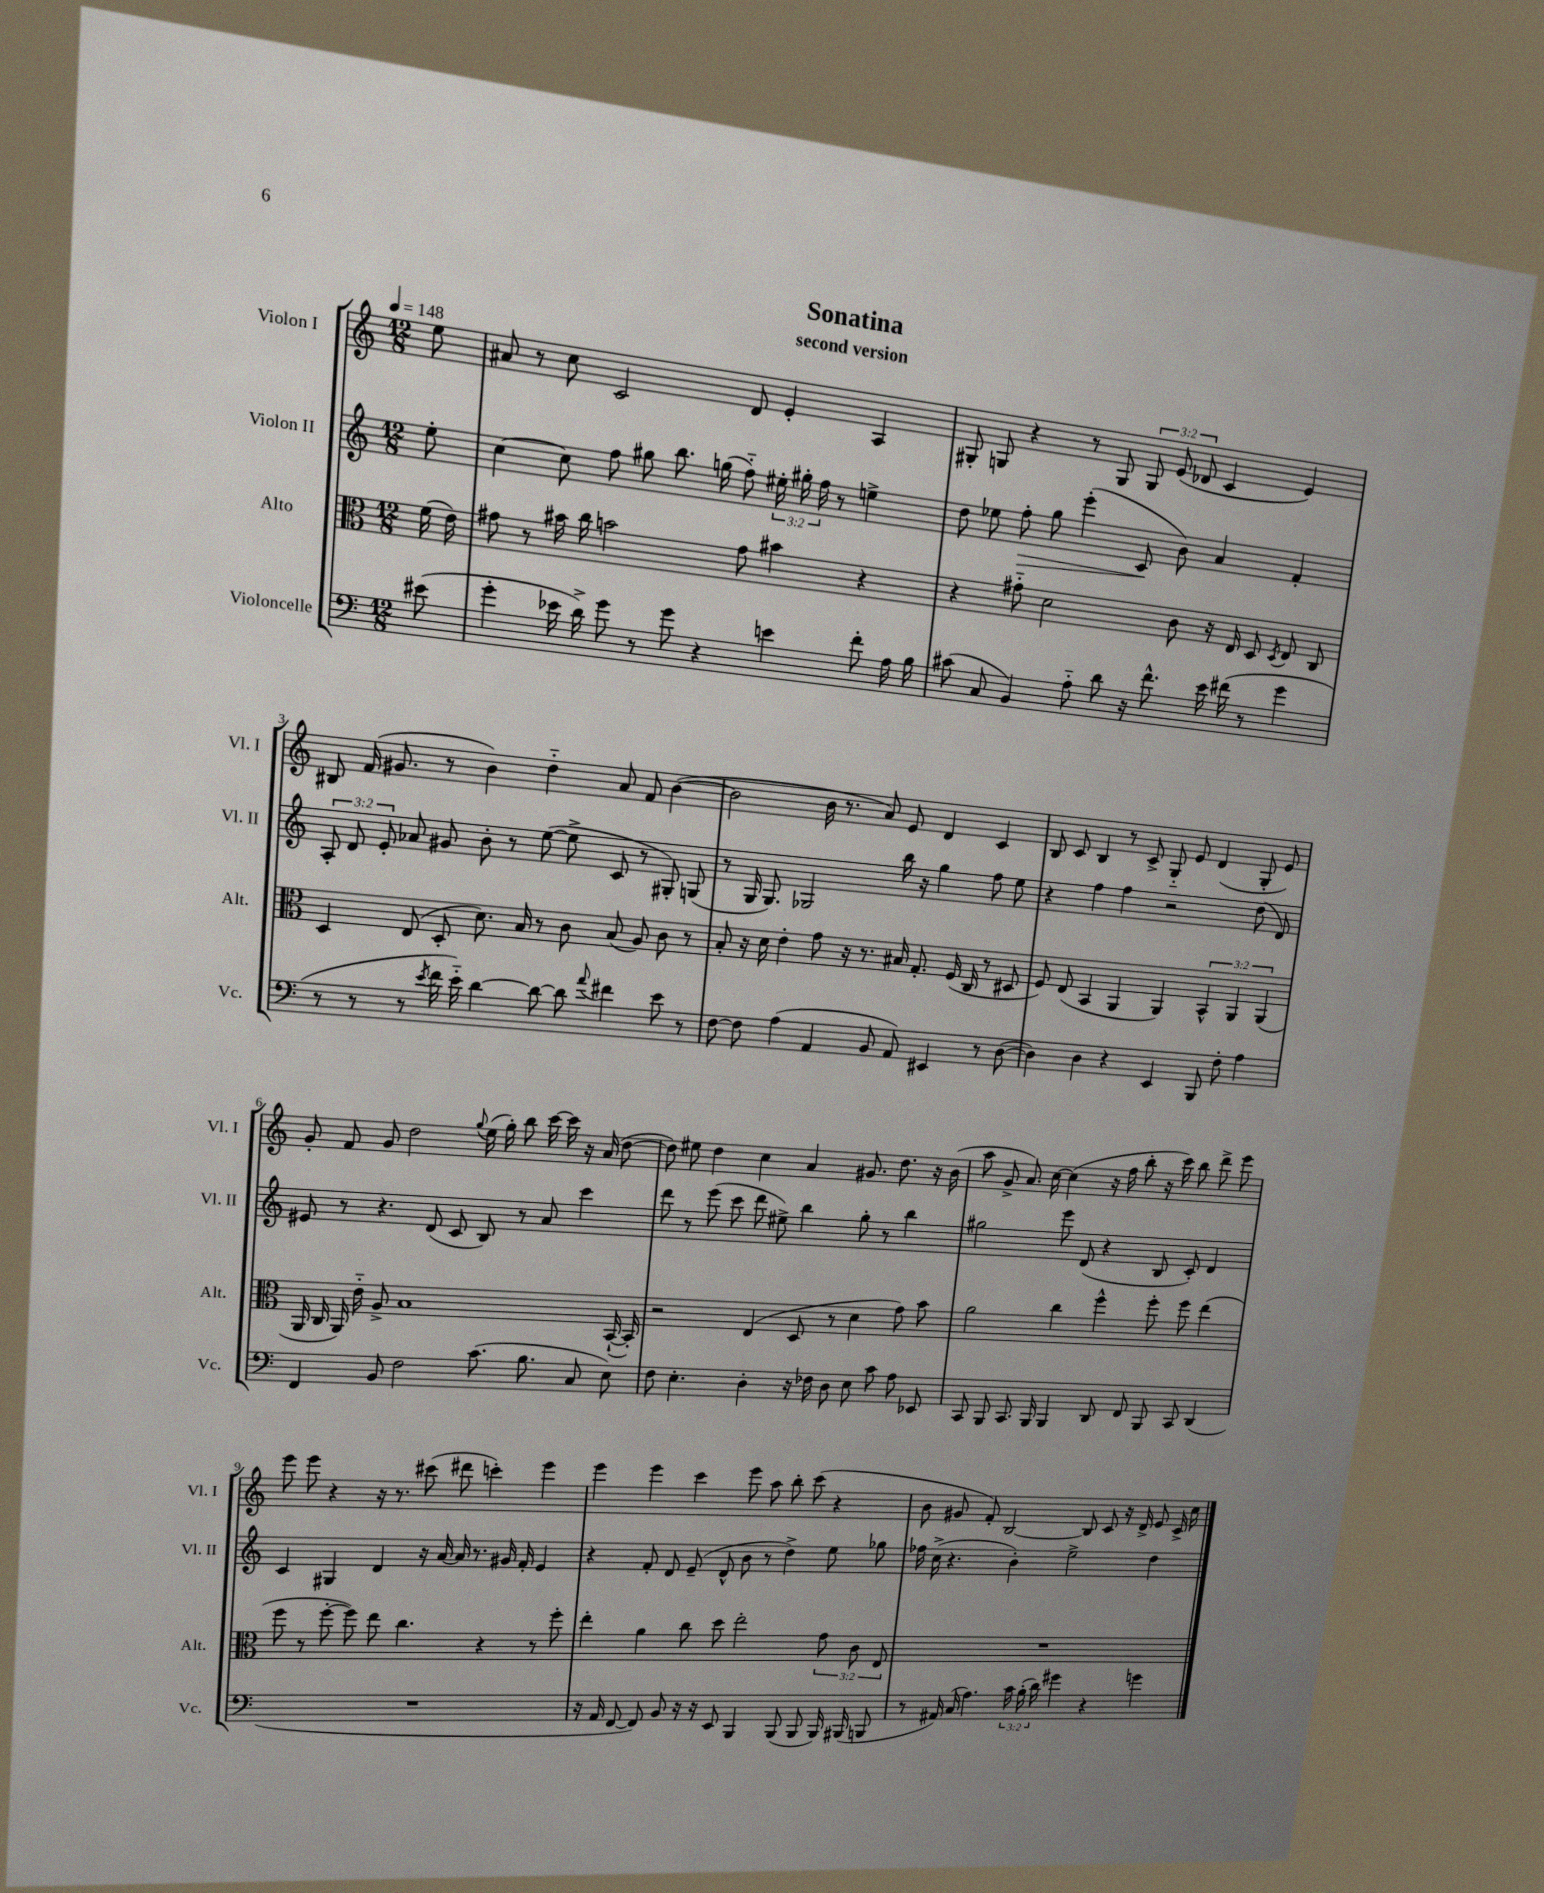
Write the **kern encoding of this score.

**kern	**kern	**kern	**dynam	**kern
*part4	*part3	*part2	*part2	*part1
*staff4	*staff3	*staff2	*staff2	*staff1
*I"Violoncelle	*I"Alto	*I"Violon II	*	*I"Violon I
*I'Vc.	*I'Alt.	*I'Vl. II	*	*I'Vl. I
*clefF4	*clefC3	*clefG2	*	*clefG2
*k[]	*k[]	*k[]	*	*k[]
*M12/8	*M12/8	*M12/8	*	*M12/8
*MM148	*MM148	*MM148	*	*MM148
=	=	=	=	=
(8e#X\	(16f\	8ee'\	.	8ee\
.	16e\)	.	.	.
=1	=1	=1	=1	=1
4g'\	8g#X\	[4cc\	.	8a#X/
.	8r	.	.	8r
16e-X\	16b#X\	8cc\]	.	8cc\
16d^\)	16cc\	.	.	.
8g\	2bn\	8ff\	.	2c/
8r	.	8gg#X\	.	.
8g\	.	8.bb\	.	.
4r	.	.	.	.
.	.	(16ggn\	.	.
.	8g#\	8ff\)	.	8d/
4en\	4b#X\	24ee#X'\	.	4e'/
.	.	24gg#X'\	.	.
.	.	24ff\	.	.
.	.	8r	.	.
8f'\	4r	4een^\	.	4A/
16A\	.	.	.	.
16B\	.	.	.	.
=2	=2	=2	=2	=2
(8c#X\	4r	8dd\	.	8G#X'/
8C/	.	8ee-X\	.	8Gn/
!	!	!	!LO:HP:b	!
4BB/)	8g#X\	8ff'\	>	4r
.	2d\	8gg\	.	.
8A\	.	(4eee'\	.	8r
8d\	.	.	.	8G/
16r	.	8c/	.	12G/
8.f^^\	.	.	.	.
.	.	.	.	(12e/
.	8c\	8b\)	]	.
.	.	.	.	12d-X/
16e\	16r	4a/	.	4c/
(16f#X\	16E/	.	.	.
8r	8D/	.	.	.
.	8qD/	.	.	.
4g\	8E/	4f'/	.	4e/)
.	8C/	.	.	.
!!LO:LB:g=z
=3	=3	=3	=3	=3
8r	4D/	12A'/	.	8B#X/
.	.	12d/	.	.
8r	.	.	.	(16f/
.	.	12e'/	.	.
.	.	.	.	8.g#X/
8r	(8E/	8a-X/	.	.
8qe/	.	.	.	.
16f\	8D'/	8g#X/	.	8r
16e\)	.	.	.	.
[4d\	8.d\)	8b'\	.	4b\)
.	.	8r	.	.
.	16B/	.	.	.
8d\_	8r	([8ee\	.	4dd\
8d\]	8c\	8ee^\]	.	.
8qqa/	.	.	.	.
4f#X\	(8B/	8c/	.	8a/
.	8A/)	8r	.	8f/
8e\	8c\	8G#X'/)	.	([4b\
8r	8r	(8Gn/	.	.
=4	=4	=4	=4	=4
[8F\	8B'/	8r	.	2b\]
8F\]	16r	16G/	.	.
.	16d\	8.G/)	.	.
(4A\	4e'\	.	.	.
.	.	2G-X/	.	.
4AA/	8g\	.	.	16b\
.	.	.	.	8.r
.	16r	.	.	.
.	8.r	.	.	.
8BB/	.	.	.	8a/)
8AA/)	16B#X/	16bb\	.	8e/
.	8.G'/	16r	.	.
4EE#X/	.	4gg\	.	4d/
.	(16F/	.	.	.
.	16C/	.	.	.
8r	8r	8ff\	.	4c/
([8D\	8D#X/	8ee\	.	.
=5	=5	=5	=5	=5
4D\])	8F/)	4r	.	8B/
.	(8E/	.	.	8c/
4D\	4BB/	4ff\	.	4B/
4r	4AA/	4ff\	.	8r
.	.	.	.	8c^/
4EE/	4AA/)	2r	.	8G/
.	.	.	.	8e/
8BBB/	6BB^^/	.	.	(4d/
8F'\	.	.	.	.
.	6AA/	.	.	.
4A\	.	(8dd\	.	8G'/
.	(6AA/	.	.	.
.	.	8d/)	.	8e/)
!!LO:LB:g=z
=6	=6	=6	=6	=6
4FF/	16AA/	8e#X/	.	8g'/
.	16C/	.	.	.
.	16AA/)	8r	.	8f/
.	16e\	.	.	.
8BB/	8A^/	4.r	.	8g/
2F\	1B	.	.	2dd\
.	.	(8d/	.	.
.	.	8c/	.	.
.	.	.	.	8qqgg/
(8.c\	.	8B/)	.	(16ee\
.	.	.	.	16gg'\)
.	.	8r	.	8bb\
8.B\	.	.	.	.
.	.	8a/	.	[16ccc\
.	.	.	.	16ccc\]
8C/	.	4ccc\	.	16r
.	.	.	.	(16a/
8E\)	([16BB`/	.	.	[8dd\
.	16BB'/])	.	.	.
=7	=7	=7	=7	=7
8F\	2r	8ddd\	.	8dd\])
4.E'\	.	8r	.	8ee#X\
.	.	(8eee\	.	4dd\
.	.	8ccc\	.	.
4D'\	(4E/	8ddd\	.	4cc\
.	.	8ee#X^\)	.	.
16r	8D/	4bb\	.	4a/
16F-X\	.	.	.	.
8D\	8r	.	.	.
8E\	4d\	8gg'\	.	8.g#X/
8c\	.	8r	.	.
.	.	.	.	8.dd\
8A\	8g\)	4bb\	.	.
8EE-X/	8b\	.	.	16r
.	.	.	.	(16b\
=8	=8	=8	=8	=8
8CC/	2a\	2gg#X\	.	8aa\
8BBB/	.	.	.	8g^/
8.CC/	.	.	.	8.a/)
16BBB/	.	.	.	[16cc\
4BBB/	4cc\	8eee\	.	(4cc\]
.	.	(8d/	.	.
8DD/	4ff^^\	4r	.	16r
.	.	.	.	16ff\
8FF/	.	.	.	8bb'\
8BBB/	8ff'\	8B/	.	16r
.	.	.	.	16ccc\)
8CC/	8ff\	8c'/)	.	8bb\
(4DD/	(4ee\	4d/	.	8ddd^\
.	.	.	.	8eee\
!!LO:LB:g=z
=9	=9	=9	=9	=9
1.r	8ff\	4c/	.	8eee\
.	8r	.	.	8eee\
.	[8ff'\	4G#X/	.	4r
.	8ff\])	.	.	.
.	8ee\	4d/	.	16r
.	.	.	.	8.r
.	4.cc\	.	.	.
.	.	16r	.	(8ccc#X\
.	.	[16a/	.	.
.	.	16a/]	.	8ddd#X\
.	.	8.r	.	.
.	4r	.	.	4cccn'\)
.	.	16g#X/	.	.
.	.	16f'/	.	.
.	8r	4e/	.	4eee\
.	8ff'\	.	.	.
=10	=10	=10	=10	=10
16r	4ee'\	4r	.	4eee\
16AA/	.	.	.	.
[8FF/	.	.	.	.
8FF/])	4a\	8f'/	.	4eee\
8BB/	.	8d/	.	.
16r	8cc\	(8e~/	.	4ccc\
16r	.	.	.	.
8EE/	8dd\	8d^^/	.	.
4BBB/	2ee'\	8b\	.	8eee\
.	.	8r	.	8aa\
(8BBB/	.	4dd^\)	.	8bb'\
8BBB/	.	.	.	(8ccc\
16BBB/)	12g\	8ee\	.	4r
(16BBB#X/	.	.	.	.
.	12c\	.	.	.
8BBBn/	.	8gg-X\	.	.
.	12E/	.	.	.
=11	=11	=11	=11	=11
8r	1.r	16ff-X\	.	8b\
.	.	(16cc^\	.	.
16AA#X/)	.	4.r	.	8g#X/
(16C/	.	.	.	.
4.A\)	.	.	.	8f'/)
.	.	.	.	[2B/
.	.	4b'\)	.	.
24c\	.	.	.	.
(24B'\	.	.	.	.
24d\)	.	.	.	.
4g#X\	.	2ee^\	.	.
.	.	.	.	8B/]
4r	.	.	.	8c/
.	.	.	.	16r
.	.	.	.	16d^/
4gn\	.	4dd\	.	8e/
.	.	.	.	16c^/
.	.	.	.	16cc\
==	==	==	==	==
*-	*-	*-	*-	*-
